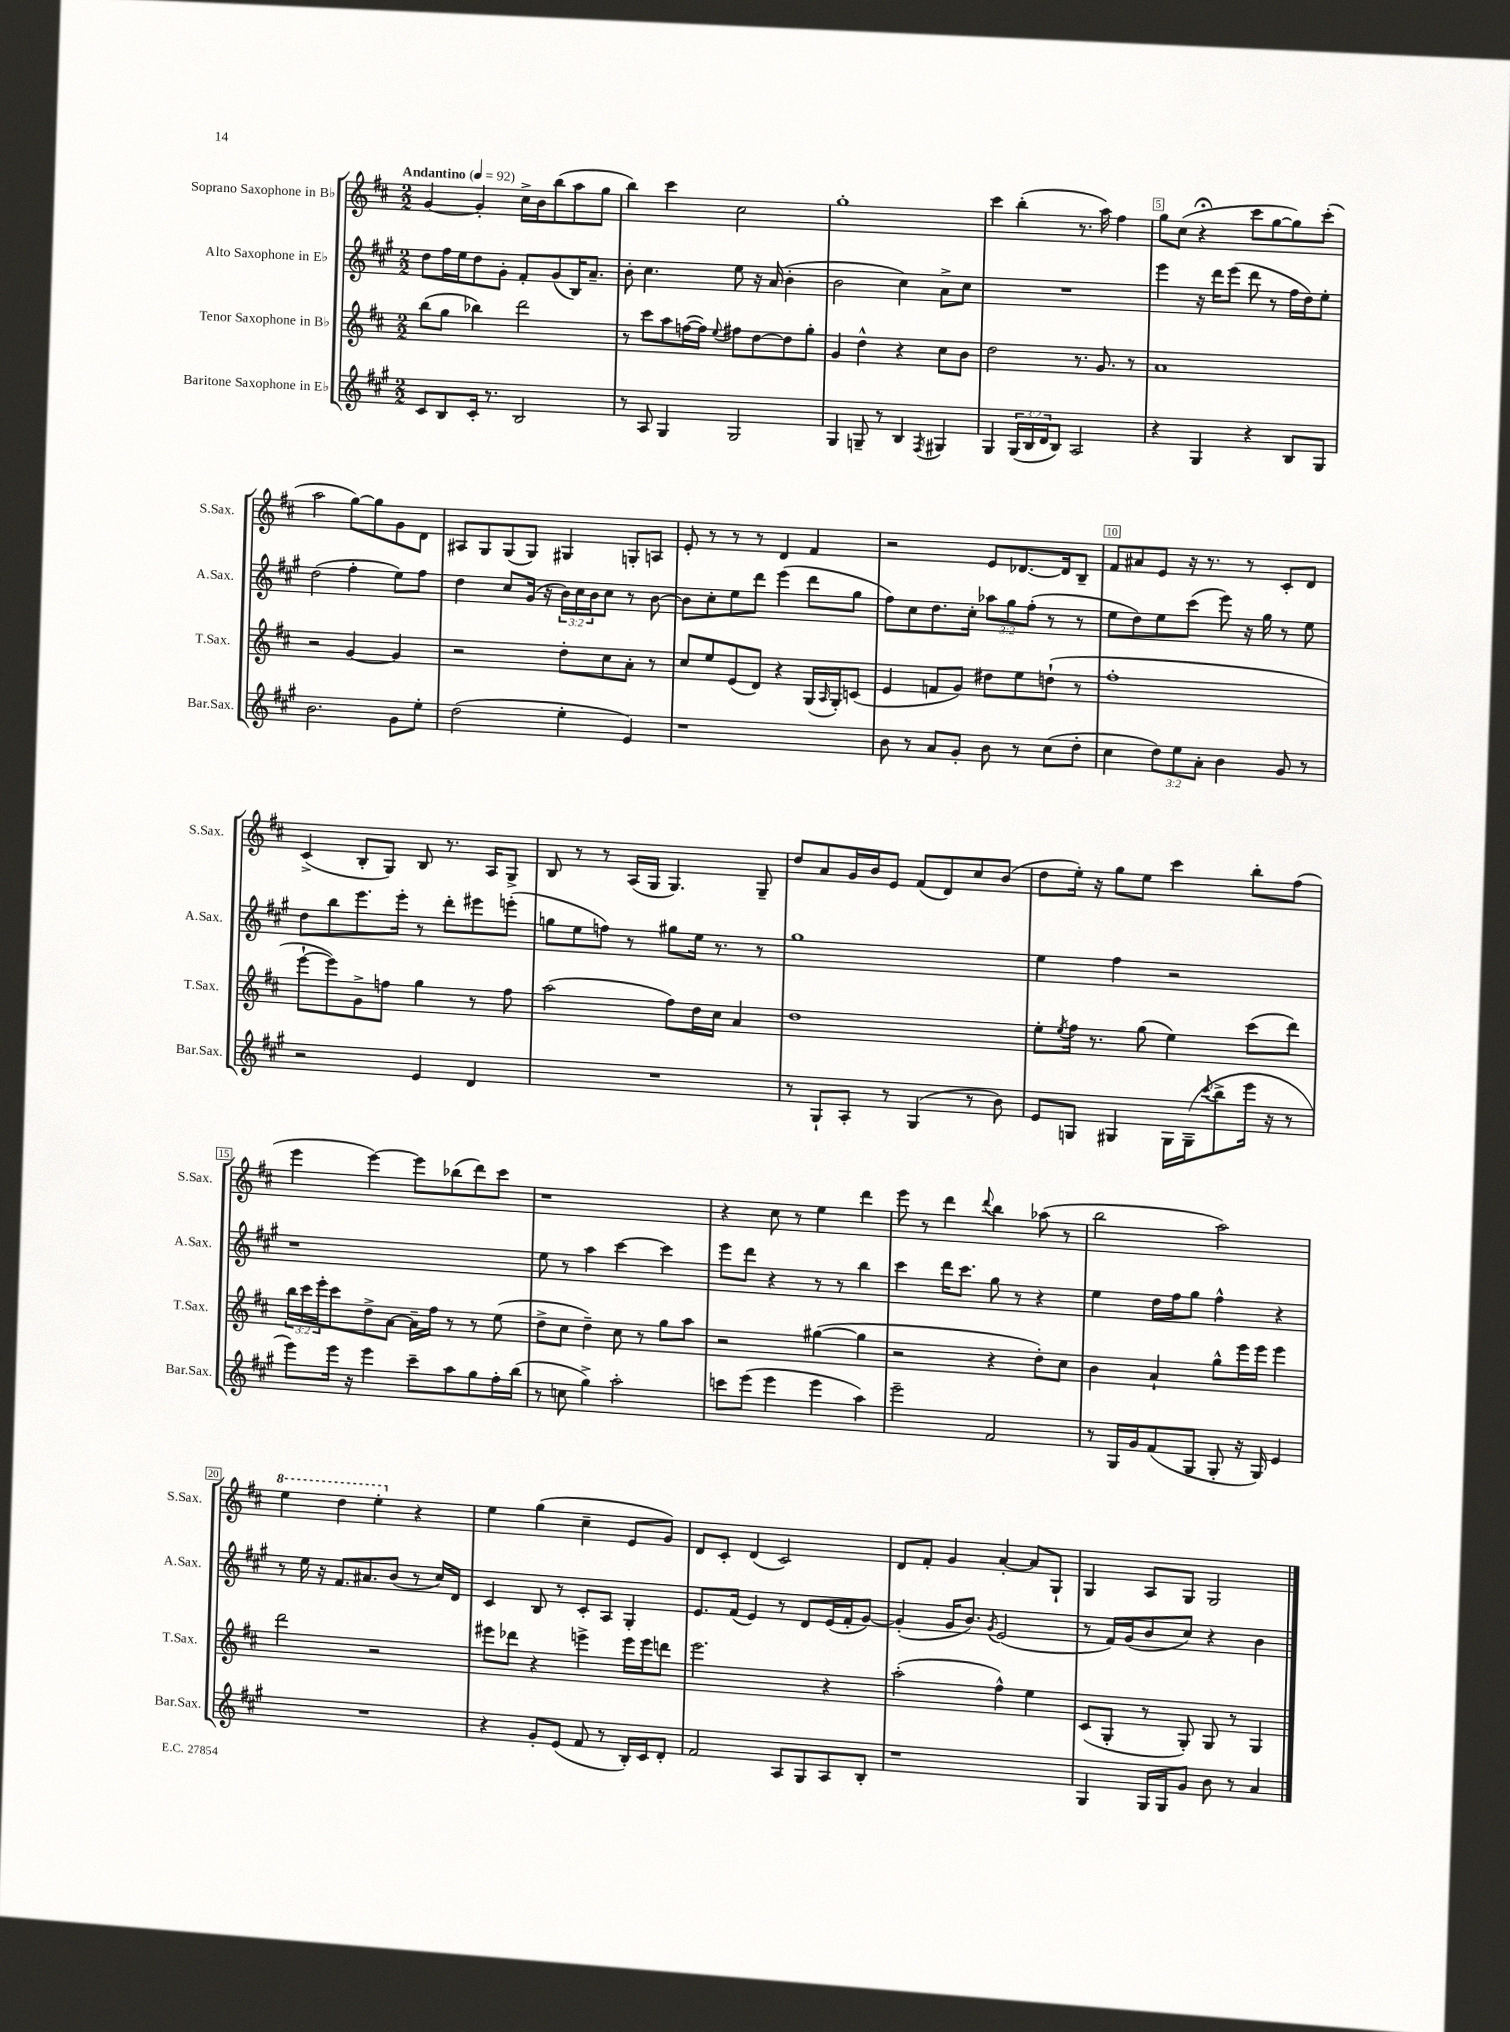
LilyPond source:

<<
\new StaffGroup <<
\new Staff = "s0" \with { instrumentName = "Soprano Saxophone in Bb" shortInstrumentName = "S.Sax." } {
    \clef treble \key d \major \numericTimeSignature \time 2/2 \tempo "Andantino" 4 = 92
    g'4~ g'4-. cis''16-> b'16 b''8( a''8 g''8 |
    b''4) cis'''4 cis''2 |
    g''1-. |
    cis'''4 b''4-.( r8. a''16) fis''4 |
    g''8 cis''8( r4\fermata cis'''8 g''8~ g''8) cis'''8-.( |
    a''2 g''8~) g''8 g'8 d'8 |
    ais8 g8 g8( g8) gis4 g8-. a8 |
    e'8-. r8 r8 r8 d'4 fis'4 |
    r2 e'8 des'8.~ des'16 b8-- |
    fis'8 ais'8 e'8 r16 r8. r8 cis'8-. d'8 |
    cis'4->( b8-. g8) b8 r8. a16 g8-> |
    b8 r8 r8 a16( g16 g4.) g8-- |
    d''8 a'8 g'16 b'16 e'8 fis'8( d'8) cis''8 b'8( |
    d''8 e''16-.) r16 g''8 e''8 cis'''4 b''8-. fis''8( |
    e'''4 e'''4~) e'''8 bes''8( d'''8) cis'''8 |
    r1 |
    r4 cis''8 r8 e''4 d'''4 |
    e'''8 r8 d'''4 \appoggiatura { d'''8 } b''4 aes''8( r8 |
    b''2 a''2) |
    \ottava #1 e'''4 d'''4 e'''4-. \ottava #0 r4 |
    e''4 g''4( cis''4-- e'8 g'8) |
    d'8 cis'8-. d'4( cis'2) |
    d'8 fis'8-. g'4 a'4~-. a'8 g8-! |
    g4 a8 g8 g2 \bar "|." |
}
\new Staff = "s1" \with { instrumentName = "Alto Saxophone in Eb" shortInstrumentName = "A.Sax." } {
    \clef treble \key a \major \numericTimeSignature \time 2/2 \override Staff.TupletNumber.text = #tuplet-number::calc-fraction-text
    d''8 fis''16 e''16 d''8 gis'8-. fis'8-. gis'8( b16) a'8.-- |
    b'8-. cis''4. e''8 r16 a'16( b'4-. |
    b'2 cis''4) a'8-> cis''8 |
    R1 |
    e'''4 r16 d'''16 e'''8( d'''8 r8 fis''16 d''16) e''8-. |
    d''2( fis''4-. e''8) fis''8 |
    d''4 cis''8 gis'16( r16 \tuplet 3/2 { b'16) cis''16 b'16 } cis''8 r8 b'8~ |
    b'8 cis''8-. e''8 d'''8 e'''4( d'''8 gis''8 |
    fis''8) cis''8 d''8. cis''16-. \tuplet 3/2 { aes''8 gis''8 fis''8-.( } r8 r8 |
    e''8 d''8) e''8 cis'''8( e'''8) r16 gis''16 r8 e''8 |
    d''8 b''8 e'''8. e'''16-. r8 d'''8-. eis'''8 e'''8-.( |
    g''8 e''8 f''8) r8 gis''8 e''16 r8. r8 |
    gis''1 |
    e''4 fis''4 r2 |
    r1 |
    e''8 r8 a''4 cis'''4~ cis'''4 |
    e'''8 d'''8 r4 r8 r8 b''4 |
    cis'''4 d'''16 cis'''8. gis''8 r8 r4 |
    e''4 d''16 fis''16 gis''8 fis''4-^ r4 |
    r8 e''16 r16 fis'8. ais'8. b'8( r8 cis''16) d'16 |
    cis'4 b8 r8 cis'8-. a8 gis4-. |
    e'8. fis'16( e'4) r8 d'8 e'16( fis'16-. gis'8~) |
    gis'4-.( gis'16 b'8.) \acciaccatura { gis'8 } e'2( |
    r8 fis'16) gis'16( b'8 cis''8) r4 b'4 \bar "|." |
}
\new Staff = "s2" \with { instrumentName = "Tenor Saxophone in Bb" shortInstrumentName = "T.Sax." } {
    \clef treble \key d \major \numericTimeSignature \time 2/2 \override Staff.TupletNumber.text = #tuplet-number::calc-fraction-text
    b''8( g''8 bes''4) d'''2 |
    r8 cis'''8 a''8 f''16~( f''16) \appoggiatura { e''8 } fis''8 d''8~ d''8 g''8-. |
    g'4 d''4-^ r4 cis''8 b'8 |
    d''2 r8. g'8. r8 |
    a'1 |
    r2 g'4~ g'4 |
    r2 d''8-. cis''8 a'8-. r8 |
    cis''8 e''8 e'8( d'8) r4 g16( \grace { a16 } g16-.) c'8( |
    e'4 f'8 g'8) dis''8 e''8 d''8-!( r8 |
    fis''1-. |
    e'''8~-! e'''8) g'8-> f''8 g''4 r8 f''8 |
    a''2( fis''8) d''16 cis''16 a'4 |
    d''1 |
    e''8-. \acciaccatura { e''8 } fis''16 r8. g''8( e''4) cis'''8( d'''8) |
    \tuplet 3/2 { b''16 cis'''16 e'''16-. } cis'''8 d''8-> a'8~ a'16-- fis''16 r8 r8 e''8( |
    d''8-> cis''8 d''4--) cis''8 r8 g''8 a''8 |
    r2 gis''4~( gis''4 |
    r2 r4 d''8-.) cis''8 |
    b'4 a'4-! g''8-^ e'''16 e'''16 e'''4 |
    d'''2 r2 |
    eis'''8 des'''8 r4 e'''4-> e'''16 e'''16 d'''8 |
    e'''2. r4 |
    a''2-.( fis''4-^) e''4 |
    cis'8( g8-. r8 g8-.) g8 r8 g4 \bar "|." |
}
\new Staff = "s3" \with { instrumentName = "Baritone Saxophone in Eb" shortInstrumentName = "Bar.Sax." } {
    \clef treble \key a \major \numericTimeSignature \time 2/2 \override Staff.TupletNumber.text = #tuplet-number::calc-fraction-text
    cis'8 b8 cis'16-. r8. b2 |
    r8 a8 gis4 gis2 |
    gis4 g8-- r8 b4 \acciaccatura { fis8 } gis4 |
    gis4 \tuplet 3/2 { gis16( b16 d'16 } b8) a2 |
    r4 gis4 r4 b8 gis8 |
    b'2. gis'8 e''8-. |
    d''2( e''4-. e'4) |
    r1 |
    b'8 r8 a'8 gis'8-. b'8 r8 cis''8( d''8-. |
    cis''4 \tuplet 3/2 { d''8) e''8 a'8-. } b'4 gis'8 r8 |
    r2 e'4 d'4 |
    R1 |
    r8 gis8-! a8-. r8 gis4( r8 b'8) |
    e'8 g8 gis4 gis16 gis16--( \appoggiatura { cis'''8 } b''8-> e'''16 r16 r8 |
    e'''8) e'''16 r16 e'''4 cis'''8-- a''8 gis''8 fis''16-. b''16( |
    r8 c''8 gis''4->) a''2-. |
    c'''8 e'''8( e'''4 e'''4 a''4) |
    e'''2-- fis'2 |
    r8 gis16 gis'16 fis'8( gis8 gis8-. r16 gis16) e'4 |
    R1 |
    r4 gis'8-. e'8( fis'8 r8 b16-.) cis'16 d'8-. |
    fis'2 a8 gis8 a8 b8-. |
    r1 |
    gis4 gis16 gis16 gis'8 b'8 r8 a'4 \bar "|." |
}
>>
>>
\layout { \context { \Score \override BarNumber.break-visibility = ##(#f #t #t) barNumberVisibility = #(every-nth-bar-number-visible 5) \override BarNumber.stencil = #(make-stencil-boxer 0.1 0.3 ly:text-interface::print) } }
